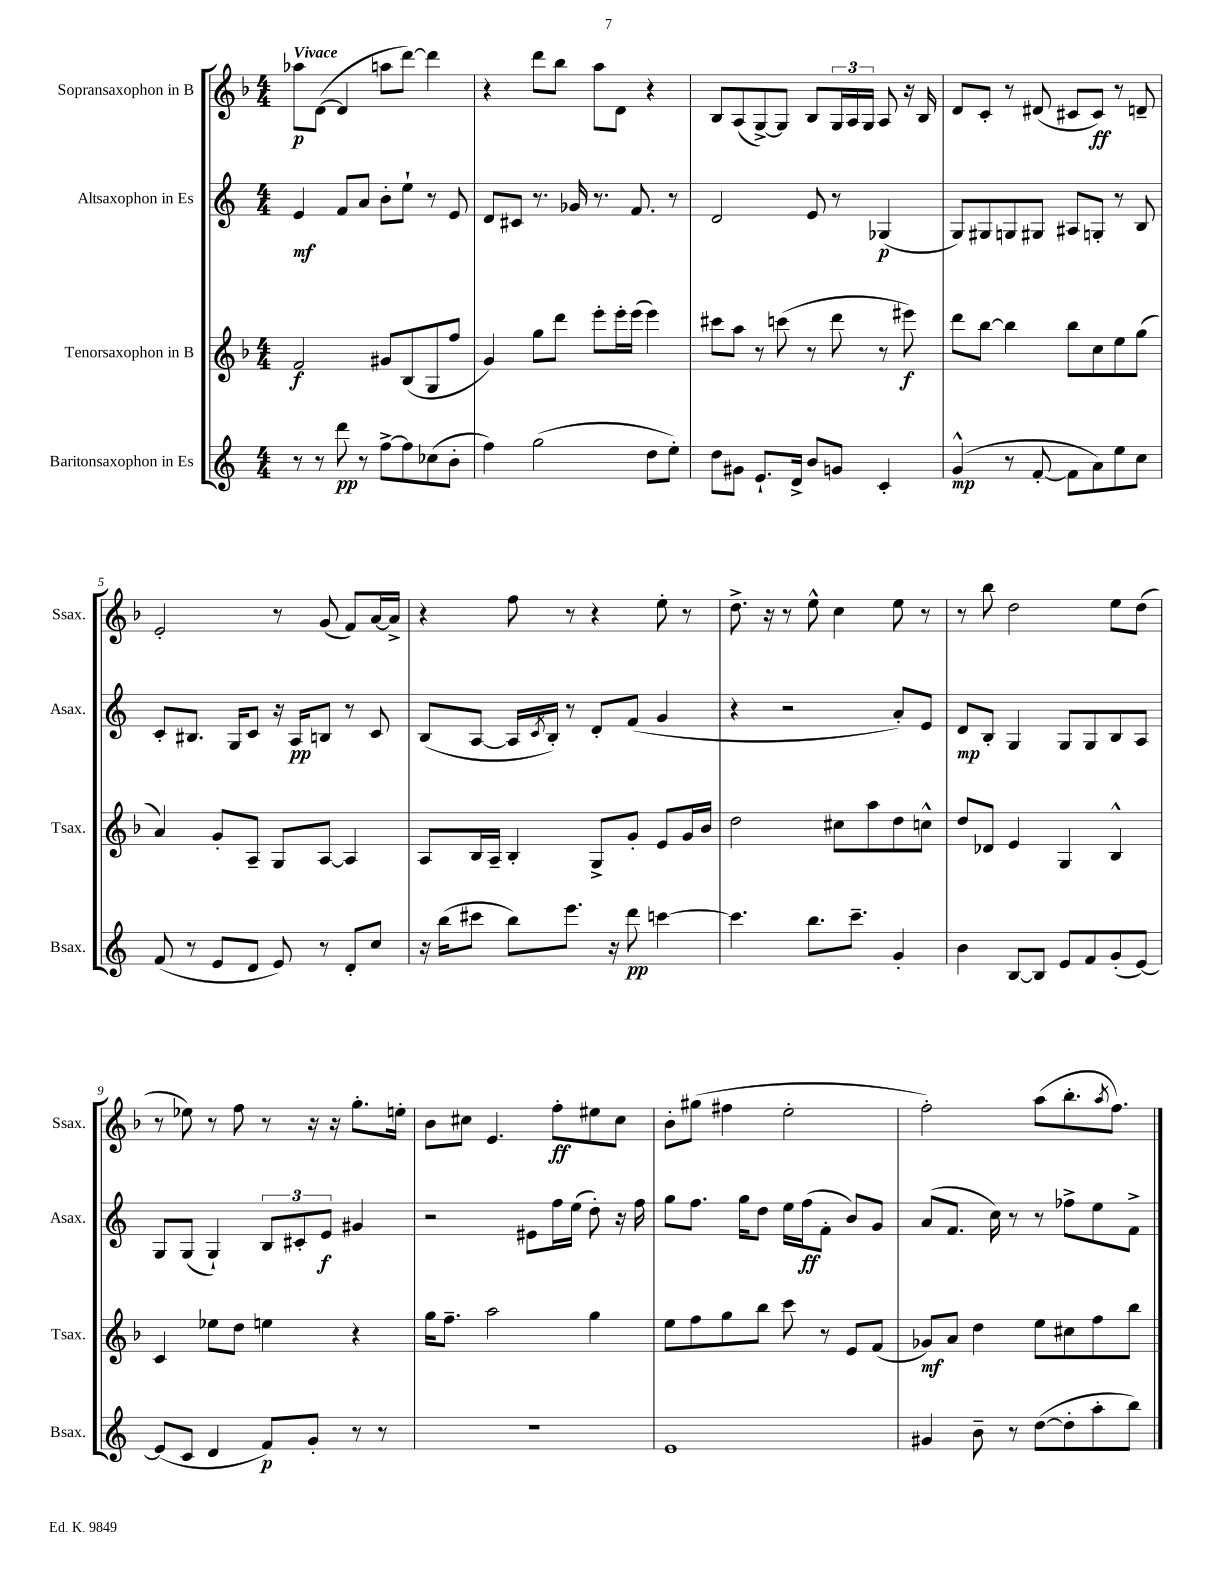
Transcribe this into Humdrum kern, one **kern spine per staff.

**kern	**dynam	**kern	**dynam	**kern	**dynam	**kern	**dynam
*part4	*part4	*part3	*part3	*part2	*part2	*part1	*part1
*staff4	*staff4	*staff3	*staff3	*staff2	*staff2	*staff1	*staff1
*I"Baritonsaxophon in Es	*	*I"Tenorsaxophon in B	*	*I"Altsaxophon in Es	*	*I"Sopransaxophon in B	*
*I'Bsax.	*	*I'Tsax.	*	*I'Asax.	*	*I'Ssax.	*
*clefG2	*	*clefG2	*	*clefG2	*	*clefG2	*
*k[]	*	*k[b-]	*	*k[]	*	*k[b-]	*
*M4/4	*	*M4/4	*	*M4/4	*	*M4/4	*
=1	=1	=1	=1	=1	=1	=1	=1
!	!	!	!	!	!	!LO:TX:a:B:t=Vivace	!
8r	.	2f/	f	4e/	mf	8aa-X\L	p
8r	.	.	.	.	.	([8d\J	.
8ddd\	pp	.	.	8f/L	.	4d/]	.
8r	.	.	.	8a/J	.	.	.
[8ff^\L	.	8g#X/L	.	8b'\L	.	8aan\L	.
8ff\]	.	(8B-/	.	8ee`\J	.	[8ddd\J)	.
(8cc-X\	.	8G/	.	8r	.	4ddd\]	.
8b'\J	.	8ff/J	.	8e/	.	.	.
=2	=2	=2	=2	=2	=2	=2	=2
4ff\)	.	4g/)	.	8d/L	.	4r	.
.	.	.	.	8c#X/J	.	.	.
(2gg\	.	8gg\L	.	8.r	.	8ddd\L	.
.	.	8ddd\J	.	.	.	8bb-\J	.
.	.	.	.	16g-X/	.	.	.
.	.	8eee'\L	.	8.r	.	8aa\L	.
.	.	16eee'\L	.	.	.	8d\J	.
.	.	(16eee\JJ	.	8.f/	.	.	.
8dd\L	.	4eee\)	.	.	.	4r	.
8ee'\J)	.	.	.	8r	.	.	.
=3	=3	=3	=3	=3	=3	=3	=3
8dd\L	.	8ccc#X\L	.	2d/	.	8B-/L	.
8g#X\J	.	8aa\J	.	.	.	(8A/	.
8.e`/L	.	8r	.	.	.	[8G^/)	.
.	.	(8cccn\	.	.	.	8G/J]	.
16d^/Jk	.	.	.	.	.	.	.
8b/L	.	8r	.	8e/	.	8B-/L	.
8gn/J	.	8ddd\	.	8r	.	24G/L	.
.	.	.	.	.	.	24A/	.
.	.	.	.	.	.	24G/JJ	.
4c'/	.	8r	.	(4G-X/	p	8A/	.
.	.	8eee#X\)	f	.	.	16r	.
.	.	.	.	.	.	16B-/	.
=4	=4	=4	=4	=4	=4	=4	=4
(4g^^/	mp	8ddd\L	.	8G/L)	.	8d/L	.
.	.	[8bb-\J	.	8G#X/	.	8c'/J	.
8r	.	4bb-\]	.	8Gn/	.	8r	.
[8f'/	.	.	.	8G#X/J	.	(8d#X/	.
8f\L]	.	8bb-\L	.	8A#X/L	.	8c#X/L	.
8a\)	.	8cc\	.	8Gn'/J	.	8c#/J)	ff
8ee\	.	8ee\	.	8r	.	8r	.
8cc\J	.	(8gg\J	.	8B/	.	8dn~/	.
!!LO:LB:g=z
=5	=5	=5	=5	=5	=5	=5	=5
(8f/	.	4a/)	.	8c'/L	.	2e'/	.
8r	.	.	.	8.B#X/J	.	.	.
8e/L	.	8g'/L	.	.	.	.	.
.	.	.	.	16G/KL	.	.	.
8d/J	.	8A~/J	.	8c/J	.	.	.
8e/)	.	8G/L	.	16r	.	8r	.
.	.	.	.	16A/KL	pp	.	.
8r	.	[8A/J	.	8Bn/J	.	(8g/	.
8d'/L	.	4A/]	.	8r	.	8f/L)	.
8cc/J	.	.	.	8c/	.	[16a/L	.
.	.	.	.	.	.	16a^/JJ]	.
=6	=6	=6	=6	=6	=6	=6	=6
16r	.	8A/L	.	(8B/L	.	4r	.
(16bb\KL	.	.	.	.	.	.	.
8ccc#X\J	.	16B-/L	.	[8A/J	.	.	.
.	.	16A~/JJ	.	.	.	.	.
8bb\L)	.	4B-'/	.	16A/LL]	.	8ff\	.
.	.	.	.	8qc/	.	.	.
.	.	.	.	16B'/JJ)	.	.	.
8.eee\J	.	.	.	8r	.	8r	.
.	.	8G^/L	.	8d'/L	.	4r	.
16r	.	.	.	.	.	.	.
8ddd\	pp	8g'/J	.	(8f/J	.	.	.
[4cccn\	.	8e/L	.	4g/	.	8ee'\	.
.	.	16g/L	.	.	.	8r	.
.	.	16b-/JJ	.	.	.	.	.
=7	=7	=7	=7	=7	=7	=7	=7
4.ccc\]	.	2dd\	.	4r	.	8.dd^\	.
.	.	.	.	.	.	16r	.
.	.	.	.	2r	.	8r	.
8.bb\L	.	.	.	.	.	8ee^^\	.
.	.	8cc#X\L	.	.	.	4cc\	.
8.ccc~\J	.	.	.	.	.	.	.
.	.	8aa\	.	.	.	.	.
4g'/	.	8dd\	.	8a'/L)	.	8ee\	.
.	.	8ccn^^\J	.	8e/J	.	8r	.
=8	=8	=8	=8	=8	=8	=8	=8
4b\	.	8dd/L	.	8d/L	mp	8r	.
.	.	8d-X/J	.	8B'/J	.	8bb-\	.
[8B/L	.	4e/	.	4G/	.	2dd\	.
8B/J]	.	.	.	.	.	.	.
8e/L	.	4G/	.	8G/L	.	.	.
8f/	.	.	.	8G/	.	.	.
(8g'/	.	4B-^^/	.	8B/	.	8ee\L	.
[8e/J)	.	.	.	8A/J	.	(8dd\J	.
!!LO:LB:g=z
=9	=9	=9	=9	=9	=9	=9	=9
(8e/L]	.	4c/	.	8G/L	.	8r	.
8c/J	.	.	.	(8G/J	.	8ee-X\)	.
4d/	.	8ee-X\L	.	4G`/)	.	8r	.
.	.	8dd\J	.	.	.	8ff\	.
8f/L)	p	4een\	.	12B/L	.	8r	.
.	.	.	.	12c#X'/	.	.	.
8g'/J	.	.	.	.	.	16r	.
.	.	.	.	12e/J	f	.	.
.	.	.	.	.	.	16r	.
8r	.	4r	.	4g#X/	.	8.gg'\L	.
8r	.	.	.	.	.	.	.
.	.	.	.	.	.	16een'\Jk	.
=10	=10	=10	=10	=10	=10	=10	=10
1r	.	16gg\KL	.	2r	.	8b-\L	.
.	.	8.ff~\J	.	.	.	.	.
.	.	.	.	.	.	8cc#X\J	.
.	.	2aa\	.	.	.	4.e/	.
.	.	.	.	8e#X\L	.	.	.
.	.	.	.	16ff\L	.	8ff'\L	ff
.	.	.	.	(16ee\JJ	.	.	.
.	.	4gg\	.	8dd'\)	.	8ee#X\	.
.	.	.	.	16r	.	8cc#\J	.
.	.	.	.	16ff\	.	.	.
=11	=11	=11	=11	=11	=11	=11	=11
1e	.	8ee\L	.	8gg\L	.	8b-'\L	.
.	.	8ff\	.	8.ff\J	.	(8gg#X\J	.
.	.	8gg\	.	.	.	4ff#X\	.
.	.	.	.	16gg\KL	.	.	.
.	.	8bb-\J	.	8dd\J	.	.	.
.	.	8ccc\	.	16ee\LL	.	2ee'\	.
.	.	.	.	(16ff\J	ff	.	.
.	.	8r	.	8f'\J	.	.	.
.	.	8e/L	.	8b/L)	.	.	.
.	.	(8f/J	.	8g/J	.	.	.
=12	=12	=12	=12	=12	=12	=12	=12
4g#X/	.	8g-X/L)	mf	(8a/L	.	2ff'\)	.
.	.	8a/J	.	8.f/J	.	.	.
8b~\	.	4dd\	.	.	.	.	.
.	.	.	.	16cc\)	.	.	.
8r	.	.	.	8r	.	.	.
([8dd\L	.	8ee\L	.	8r	.	(8aa\L	.
8dd'\]	.	8cc#X\	.	8ff-X^\L	.	8.bb-'\	.
8aa'\	.	8ff\	.	8ee\	.	.	.
.	.	.	.	.	.	8qaa/	.
.	.	.	.	.	.	8.ff\J)	.
8bb\J)	.	8bb-\J	.	8f^\J	.	.	.
==	==	==	==	==	==	==	==
*-	*-	*-	*-	*-	*-	*-	*-
